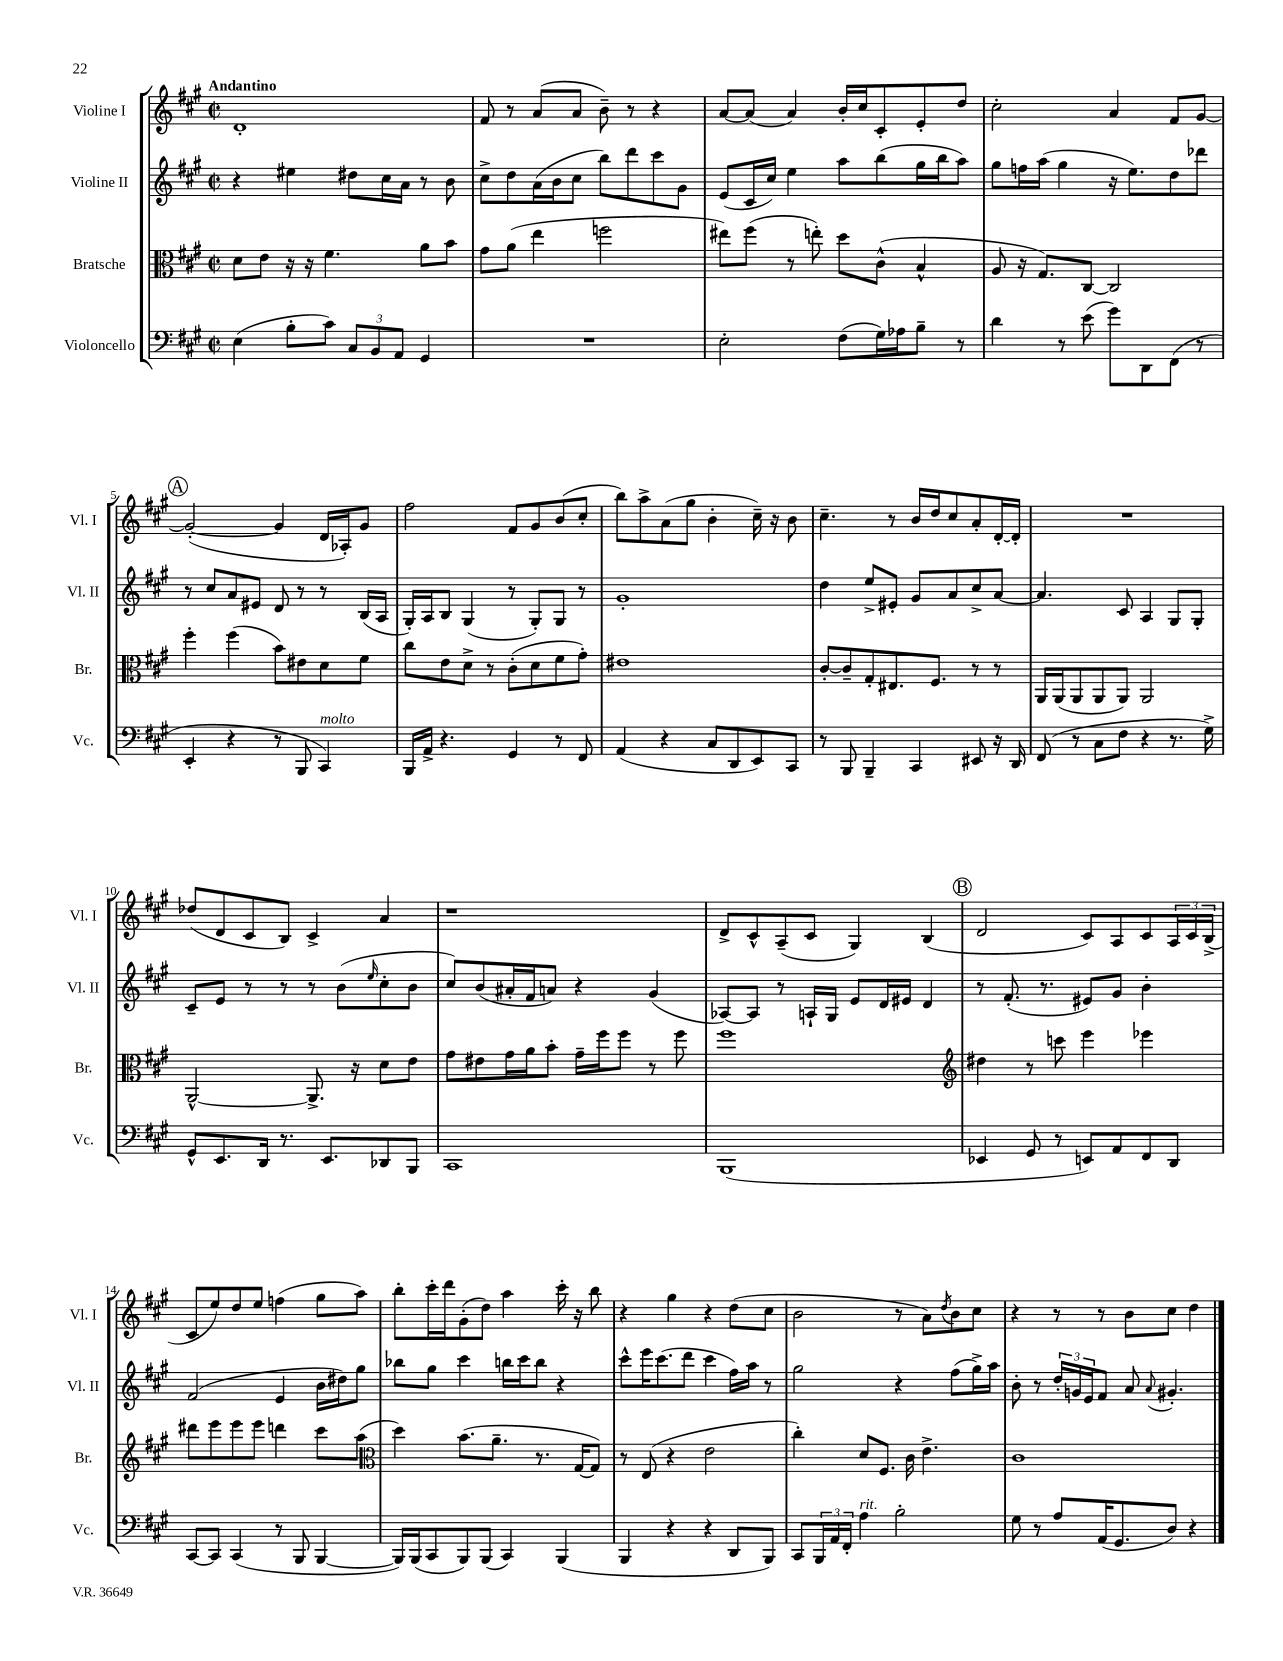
<<
\new StaffGroup <<
\new Staff = "s0" \with { instrumentName = "Violine I" shortInstrumentName = "Vl. I" } {
    \clef treble \key a \major \defaultTimeSignature \time 2/2 \tempo "Andantino"
    d'1-. |
    fis'8 r8 a'8( a'8 b'8--) r8 r4 |
    a'8~ a'8( a'4) b'16-. cis''16 cis'8-. e'8-. d''8 |
    cis''2-. a'4 fis'8 gis'8~ |
    \mark \markup { \circle "A" } gis'2~-.( gis'4 d'16 aes16-.) gis'8 |
    fis''2 fis'8 gis'8 b'8( cis''8-. |
    b''8) a''8-> a'8( gis''8 b'4-. cis''16--) r16 b'8 |
    cis''4.-- r8 b'16 d''16 cis''8 a'8-. d'16~-. d'16-. |
    R1 |
    des''8( d'8 cis'8 b8) cis'4-> a'4 |
    r1 |
    d'8-> cis'8-^ a8--( cis'8 gis4) b4( |
    \mark \markup { \circle "B" } d'2 cis'8) a8 cis'8 \tuplet 3/2 { a16 cis'16 b16->( } |
    cis'8 e''8) d''8 e''8 f''4( gis''8 a''8) |
    b''8-. cis'''16-. d'''16 gis'8-.( d''8) a''4 cis'''16-. r16 b''8 |
    r4 gis''4 r4 d''8( cis''8 |
    b'2 r8 a'8) \acciaccatura { d''8 } b'8 cis''8 |
    r4 r8 r8 b'8 cis''8 d''4 \bar "|." |
}
\new Staff = "s1" \with { instrumentName = "Violine II" shortInstrumentName = "Vl. II" } {
    \clef treble \key a \major \defaultTimeSignature \time 2/2
    r4 eis''4 dis''8 cis''16 a'16 r8 b'8 |
    cis''8-> d''8 a'16( b'16 cis''8 b''8) d'''8 cis'''8 gis'8 |
    e'8( cis'16 cis''16) e''4 a''8 b''8( gis''16 b''16 a''8) |
    gis''8 f''16 a''16( gis''4 r16 e''8.) d''8 des'''8 |
    \mark \markup { \circle "A" } r8 cis''8 a'8 eis'8 d'8 r8 r8 b16( a16 |
    gis16-.) a16 b8 gis4( r8 gis8-.) gis8 r8 |
    gis'1-. |
    d''4 e''8-> eis'8-. gis'8 a'8 cis''8-> a'8~ |
    a'4. cis'8 a4 gis8 gis8-. |
    cis'8-- e'8 r8 r8 r8 b'8( \grace { e''16 } cis''8-. b'8 |
    cis''8) b'8( ais'16-. fis'16 a'8) r4 gis'4( |
    aes8~) aes8 r8 a16-! gis16 e'8 d'16 eis'16 d'4 |
    \mark \markup { \circle "B" } r8 fis'8.-.( r8. eis'8) gis'8 b'4-. |
    fis'2( e'4 b'16 dis''16) gis''8 |
    bes''8 gis''8 cis'''4 b''16 cis'''16 b''8 r4 |
    cis'''8-^ e'''16 cis'''8.( d'''8 cis'''4 fis''16) a''16 r8 |
    gis''2 r4 fis''8( gis''16->) a''16 |
    b'8-. r8 \tuplet 3/2 { d''16-. g'16 e'16 } fis'8 a'8 \appoggiatura { a'8 } gis'4.-. \bar "|." |
}
\new Staff = "s2" \with { instrumentName = "Bratsche" shortInstrumentName = "Br." } {
    \clef alto \key a \major \defaultTimeSignature \time 2/2
    d'8 e'8 r16 r16 fis'4. a'8 b'8 |
    gis'8 a'8( e''4 f''2 |
    eis''8) fis''8( r8 e''8-.) d''8 cis'8-^( b4-^ |
    a8 r16 gis8.) cis8~ cis2 |
    \mark \markup { \circle "A" } fis''4-. fis''4( b'8) eis'8 d'8 fis'8 |
    cis''8 e'8 d'8-> r8 cis'8-.( d'8 fis'8 gis'8-.) |
    eis'1 |
    cis'8~-. cis'8-- gis8-. eis8. fis8. r8 r8 |
    a,16 a,16( a,8 a,8 a,8) a,2 |
    a,2~-^ a,8.-> r16 d'8 e'8 |
    gis'8 eis'8 gis'16 a'16 b'8-. gis'16-- fis''16 fis''8 r8 fis''8 |
    fis''1 |
    \mark \markup { \circle "B" } \clef treble dis''4 r8 c'''8 e'''4 ees'''4 |
    dis'''8 e'''8 e'''8 e'''8 d'''4 cis'''8 a''8( |
    \clef alto d''4) b'8.( a'8.-- r8. gis16~ gis8) |
    r8 e8( r4 e'2 |
    cis''4-.) d'8 fis8. cis'16 e'4.-> |
    cis'1 \bar "|." |
}
\new Staff = "s3" \with { instrumentName = "Violoncello" shortInstrumentName = "Vc." } {
    \clef bass \key a \major \defaultTimeSignature \time 2/2
    e4( b8-. cis'8) \tuplet 3/2 { cis8 b,8 a,8 } gis,4 |
    R1 |
    e2-. fis8( gis16) aes16 b8-- r8 |
    d'4 r8 e'8( gis'8) d,8 fis,8( r8 |
    \mark \markup { \circle "A" } e,4-. r4 r8 b,,8 cis,4^\markup { \italic "molto" }) |
    b,,16 a,16-> r4. gis,4 r8 fis,8 |
    a,4( r4 cis8 d,8 e,8) cis,8 |
    r8 b,,8 b,,4-- cis,4 eis,8 r16 d,16 |
    fis,8( r8 cis8 fis8 r4 r8. gis16->) |
    gis,8-^ e,8. d,16 r8. e,8. des,8 b,,8 |
    cis,1 |
    b,,1( |
    \mark \markup { \circle "B" } ees,4 gis,8 r8 e,8) a,8 fis,8 d,8 |
    cis,8~ cis,8 cis,4( r8 b,,8 b,,4~ |
    b,,16) b,,16( cis,8 b,,8) b,,8( cis,4) b,,4( |
    b,,4 r4 r4 d,8 b,,8) |
    cis,8 \tuplet 3/2 { b,,16 a,16 fis,16-. } a4^\markup { \italic "rit." } b2-. |
    gis8 r8 a8 a,16( gis,8. d8) r4 \bar "|." |
}
>>
>>
